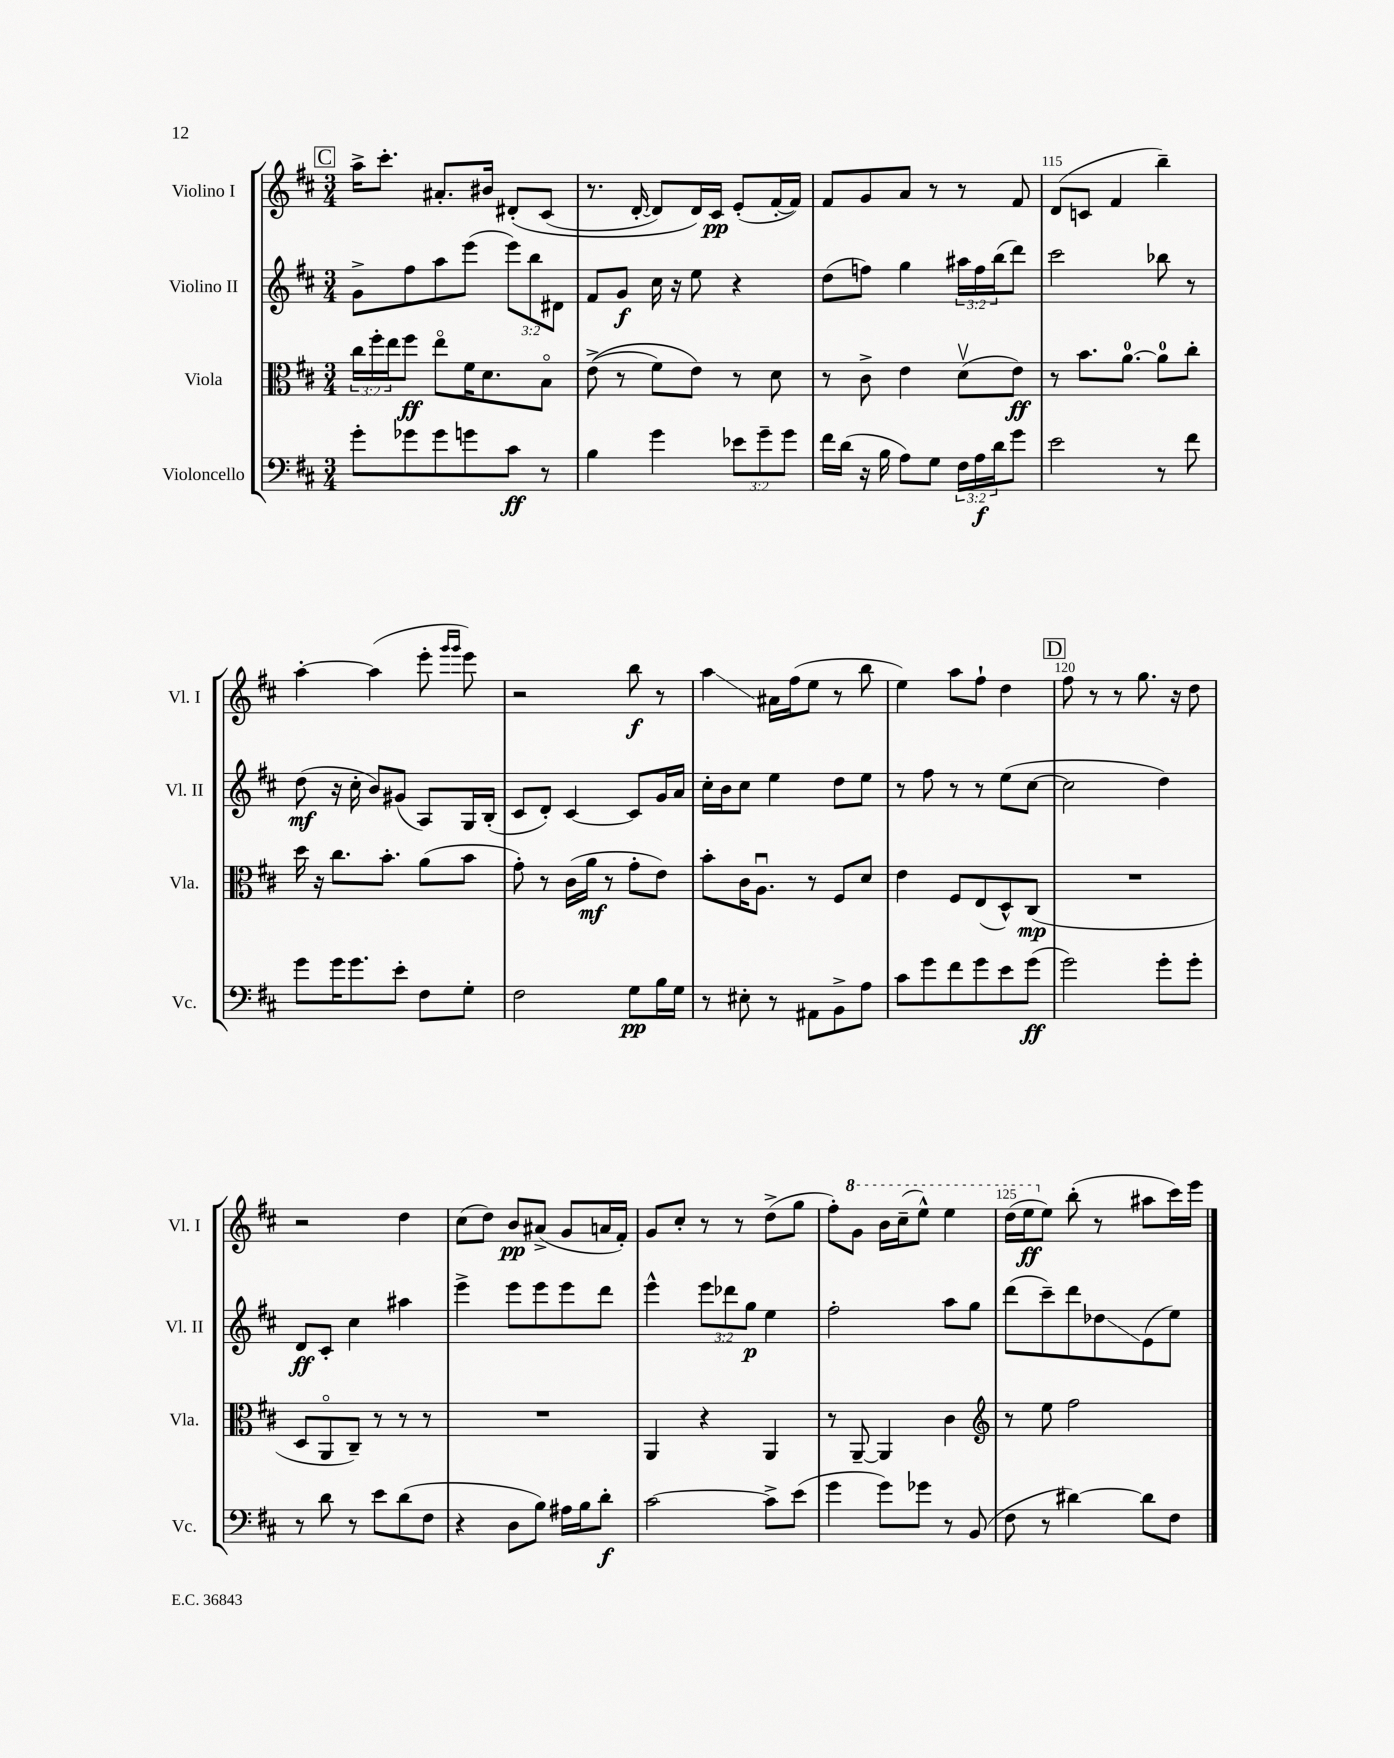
<<
\new StaffGroup <<
\new Staff = "s0" \with { instrumentName = "Violino I" shortInstrumentName = "Vl. I" } {
    \clef treble \key d \major \numericTimeSignature \time 3/4
    \mark \markup { \box "C" } a''16-> cis'''8.-. ais'8.-. bis'16 dis'8-.\( cis'8( |
    r8. d'16~-. d'8) d'16\) cis'16\pp e'8-.( fis'16~-. fis'16) |
    fis'8 g'8 a'8 r8 r8 fis'8 |
    d'8( c'8 fis'4 b''4--) |
    a''4~-. a''4( e'''8-. \grace { g'''16 g'''16 } e'''8) |
    r2 b''8\f r8 |
    a''4\glissando ais'16 fis''16( e''8 r8 b''8 |
    e''4) a''8 fis''8-! d''4 |
    \mark \markup { \box "D" } fis''8 r8 r8 g''8. r16 d''8 |
    r2 d''4 |
    cis''8( d''8) b'8\pp ais'8->( g'8 a'16 fis'16-.) |
    g'8 cis''8-. r8 r8 d''8->( g''8 |
    fis''8-.) \ottava #1 g''8 b''16 cis'''16--( e'''8-^) e'''4 |
    d'''16( e'''16\ff \ottava #0 e''8) b''8-.( r8 ais''8 cis'''16) e'''16 \bar "|." |
}
\new Staff = "s1" \with { instrumentName = "Violino II" shortInstrumentName = "Vl. II" } {
    \clef treble \key d \major \numericTimeSignature \time 3/4 \override Staff.TupletNumber.text = #tuplet-number::calc-fraction-text
    \mark \markup { \box "C" } g'8-> fis''8 a''8 e'''8( \tuplet 3/2 { e'''8) b''8 dis'8 } |
    fis'8 g'8\f cis''16 r16 e''8 r4 |
    d''8( f''8) g''4 \tuplet 3/2 { ais''16 f''16 b''16( } d'''8) |
    cis'''2 bes''8 r8 |
    d''8\mf( r16 cis''16-. b'8) gis'8( a8) g16 b16-.( |
    cis'8 d'8-.) cis'4~ cis'8 g'16 a'16 |
    cis''16-. b'16 cis''8 e''4 d''8 e''8 |
    r8 fis''8 r8 r8 e''8( cis''8~ |
    \mark \markup { \box "D" } cis''2 d''4) |
    d'8\ff cis'8-. cis''4 ais''4 |
    e'''4-> e'''8 e'''8 e'''8 d'''8 |
    e'''4-^ \tuplet 3/2 { e'''8 des'''8 g''8\p } e''4 |
    fis''2-. a''8 g''8 |
    d'''8( cis'''8--) d'''8 des''8\glissando e'8( e''8) \bar "|." |
}
\new Staff = "s2" \with { instrumentName = "Viola" shortInstrumentName = "Vla." } {
    \clef alto \key d \major \numericTimeSignature \time 3/4 \override Staff.TupletNumber.text = #tuplet-number::calc-fraction-text
    \mark \markup { \box "C" } \tuplet 3/2 { cis''16 fis''16-. e''16 } fis''8\ff e''8\flageolet fis'16 d'8. b8\flageolet |
    e'8->(\( r8 fis'8) e'8\) r8 d'8 |
    r8 cis'8-> e'4 d'8\upbow( e'8\ff) |
    r8 b'8. a'8.-0~ a'8-0 cis''8-. |
    d''16 r16 cis''8. b'8.-. a'8( b'8 |
    g'8-.) r8 cis'16( a'16\mf r8 g'8-. e'8) |
    b'8-. cis'16 a8.\downbow r8 fis8 d'8 |
    e'4 fis8 e8( d8-^) cis8\mp( |
    \mark \markup { \box "D" } R2. |
    d8 a,8\flageolet cis8--) r8 r8 r8 |
    R2. |
    a,4 r4 a,4 |
    r8 a,8~-- a,4 cis'4 |
    \clef treble r8 e''8 fis''2 \bar "|." |
}
\new Staff = "s3" \with { instrumentName = "Violoncello" shortInstrumentName = "Vc." } {
    \clef bass \key d \major \numericTimeSignature \time 3/4 \override Staff.TupletNumber.text = #tuplet-number::calc-fraction-text
    \mark \markup { \box "C" } g'8-. ges'8 ges'8 g'8 cis'8\ff r8 |
    b4 g'4 \tuplet 3/2 { ees'8 g'8-- g'8 } |
    fis'16 d'16( r16 b16 a8) g8 \tuplet 3/2 { fis16 a16\f d'16 } g'8 |
    e'2 r8 fis'8 |
    g'8 g'16 g'8. e'8-. fis8 g8-. |
    fis2 g8\pp b16 g16 |
    r8 eis8-. r8 ais,8 b,8-> a8 |
    cis'8 g'8 fis'8 g'8 e'8 g'8\ff( |
    \mark \markup { \box "D" } g'2) g'8-. g'8-. |
    r8 d'8 r8 e'8 d'8( fis8 |
    r4 d8 b8) ais16 b16 d'8-.\f |
    cis'2~ cis'8-> e'8( |
    g'4 g'8) ges'8 r8 b,8( |
    fis8 r8 dis'4~) dis'8 fis8 \bar "|." |
}
>>
>>
\layout { \context { \Score currentBarNumber = #112 \override BarNumber.break-visibility = ##(#f #t #t) barNumberVisibility = #(every-nth-bar-number-visible 5) } }
